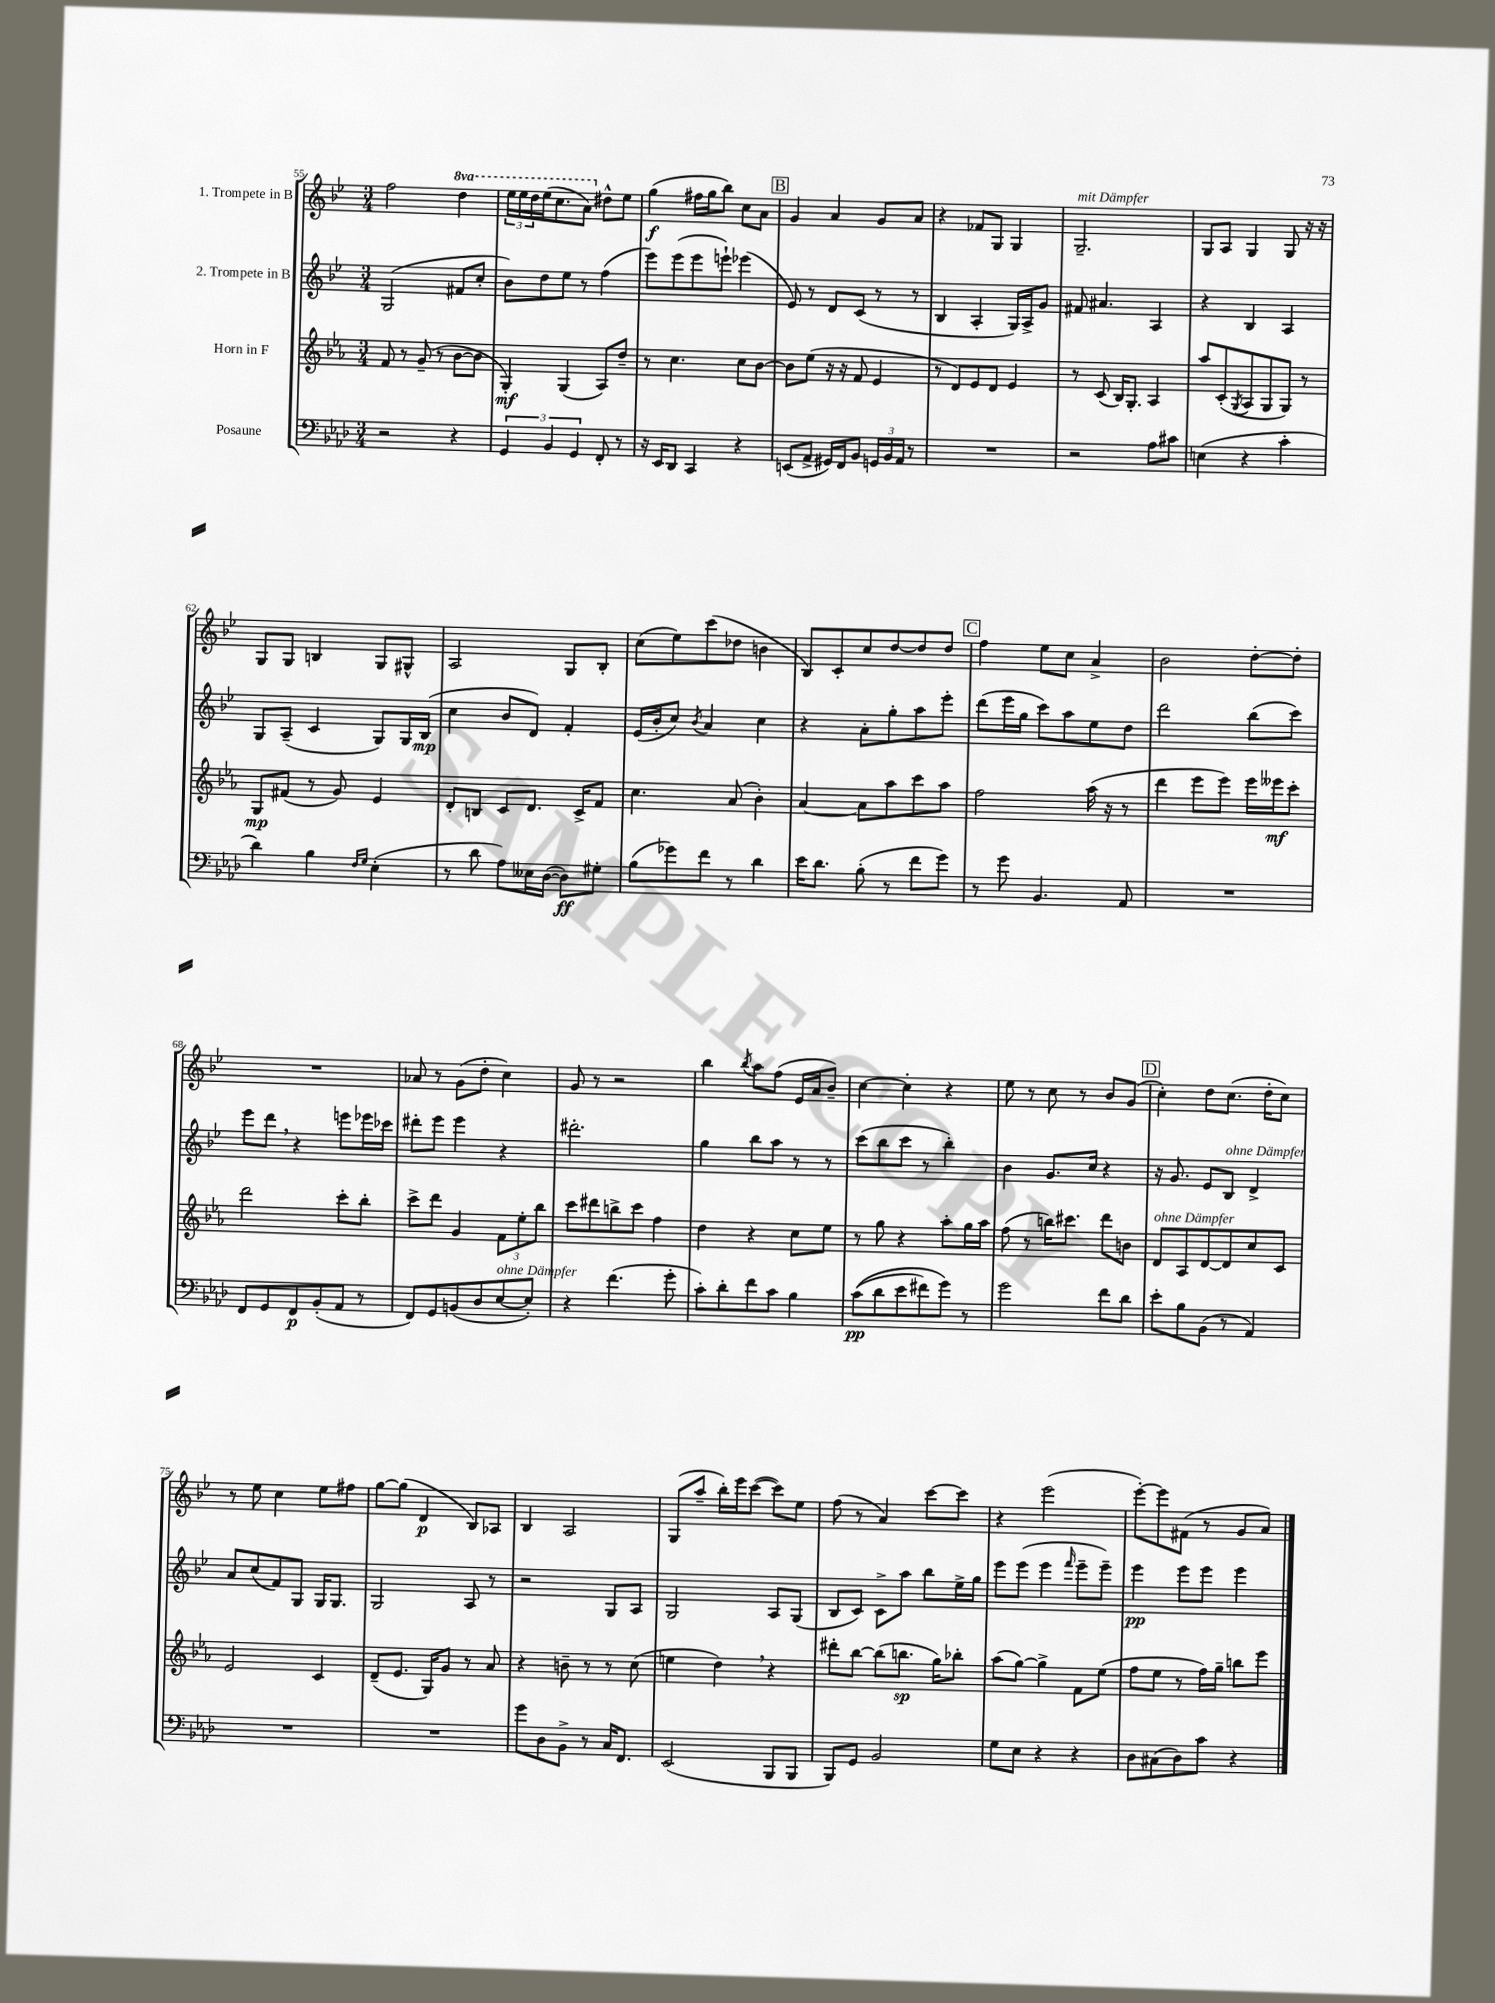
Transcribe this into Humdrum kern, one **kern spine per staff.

**kern	**dynam	**kern	**dynam	**kern	**dynam	**kern	**dynam
*part4	*part4	*part3	*part3	*part2	*part2	*part1	*part1
*staff4	*staff4	*staff3	*staff3	*staff2	*staff2	*staff1	*staff1
*I"Posaune	*	*I"Horn in F	*	*I"2. Trompete in B	*	*I"1. Trompete in B	*
*clefF4	*	*clefG2	*	*clefG2	*	*clefG2	*
*k[b-e-a-d-]	*	*k[b-e-a-]	*	*k[b-e-]	*	*k[b-e-]	*
*M3/4	*	*M3/4	*	*M3/4	*	*M3/4	*
=55	=55	=55	=55	=55	=55	=55	=55
2r	.	8f/	.	(2G/	.	2ff\	.
.	.	8r	.	.	.	.	.
.	.	(8g~/	.	.	.	.	.
.	.	8r	.	.	.	.	.
*	*	*	*	*	*	*8va	*
4r	.	[8b-\L	.	8f#X/L	.	4ddd\	.
.	.	8b-\J]	.	8cc'/J	.	.	.
=56	=56	=56	=56	=56	=56	=56	=56
6GG/	.	4G'/)	mf	8b-\L)	.	24eee-\LL	.
.	.	.	.	.	.	24eee-\	.
.	.	.	.	.	.	24ddd\	.
.	.	.	.	8dd\	.	(16eee-\J	.
6BB-/	.	.	.	.	.	.	.
.	.	.	.	.	.	8.ccc\	.
.	.	(4G/	.	8ee-\J	.	.	.
6GG/	.	.	.	.	.	.	.
.	.	.	.	8r	.	8aa\J)	.
*	*	*	*	*	*	*X8va	*
8FF'/	.	8A-/L)	.	(4ff\	.	8dd#X^^\L	.
8r	.	8dd~/J	.	.	.	8ee-\J	.
=57	=57	=57	=57	=57	=57	=57	=57
16r	.	8r	.	8eee-\L)	.	(4gg\	f
16EE-/KL	.	.	.	.	.	.	.
8DD-/J	.	4.cc\	.	(8eee-\	.	.	.
4CC/	.	.	.	8eee-\	.	16ff#X\LL	.
.	.	.	.	.	.	16gg\J	.
.	.	.	.	8eeen`\J)	.	8bb-\J)	.
4r	.	8cc\L	.	(4eee-X\	.	8cc\L	.
.	.	[8b-\J	.	.	.	8a\J	.
!!LO:REH:place=s1:t=B
=58	=58	=58	=58	=58	=58	=58	=58
(8EEn/L	.	8b-\L]	.	8e-/)	.	4g/	.
8AA-^/J	.	(8ee-\J	.	8r	.	.	.
16GG#X/LL)	.	16r	.	8d/L	.	4a/	.
16FF/J	.	16r	.	.	.	.	.
8BB-/J	.	8f/	.	(8c/J	.	.	.
24GGn/LL	.	4e-/	.	8r	.	8g/L	.
24BB-/	.	.	.	.	.	.	.
24AA-/JJ	.	.	.	.	.	.	.
8r	.	.	.	8r	.	8a/J	.
=59	=59	=59	=59	=59	=59	=59	=59
2.r	.	8r	.	4B-/	.	4r	.
.	.	8d/L)	.	.	.	.	.
.	.	8e-/	.	4A'/	.	8f-X/L	.
.	.	8d/J	.	.	.	8G/J	.
.	.	4e-/	.	16G/LL)	.	4G/	.
.	.	.	.	16A^/J	.	.	.
.	.	.	.	8g/J	.	.	.
=60	=60	=60	=60	=60	=60	=60	=60
!	!	!	!	!	!	!LO:TX:a:i:t=mit Dämpfer	!
2r	.	8r	.	8f#X/	.	2.G~/	.
.	.	(8c/	.	4.a#X/	.	.	.
.	.	16B-/KL)	.	.	.	.	.
.	.	8.G'/J	.	.	.	.	.
8A-\L	.	4A-/	.	4A/	.	.	.
8c#X\J	.	.	.	.	.	.	.
=61	=61	=61	=61	=61	=61	=61	=61
(4En\	.	8aa-/L	.	4r	.	8G/L	.
.	.	(8c'/	.	.	.	8A/J	.
.	.	8qG/	.	.	.	.	.
4r	.	8A-/	.	4B-/	.	4G/	.
.	.	8G/	.	.	.	.	.
4c'\	.	8G/J)	.	4A/	.	8G/	.
.	.	8r	.	.	.	16r	.
.	.	.	.	.	.	16r	.
!!LO:LB:g=z
=62	=62	=62	=62	=62	=62	=62	=62
4d-\)	.	8G/L	mp	8G/L	.	8G/L	.
.	.	(8f#X/J	.	(8A~/J	.	8G/J	.
4B-\	.	8r	.	4c/	.	4Bn/	.
.	.	8g/)	.	.	.	.	.
16qqF/LL	.	.	.	.	.	.	.
16qqG/JJ	.	.	.	.	.	.	.
(4E-'\	.	4e-/	.	8G/L)	.	8G/L	.
.	.	.	.	16G/L	.	8G#X^^/J	.
.	.	.	.	(16B-/JJ	mp	.	.
=63	=63	=63	=63	=63	=63	=63	=63
8r	.	8d'/L	.	4cc\	.	2A/	.
8d-\	.	8Bn/J	.	.	.	.	.
8A-\L)	.	8c/L	.	8b-/L	.	.	.
16E--X\L	.	8.d/J	.	8d/J)	.	.	.
([16D-\JJ	.	.	.	.	.	.	.
8D-\L])	ff	.	.	4f'/	.	8G/L	.
.	.	16c^/KL	.	.	.	.	.
8G#X'\J	.	8f/J	.	.	.	8B-'/J	.
=64	=64	=64	=64	=64	=64	=64	=64
(8B-\L	.	4.cc\	.	(16e-/LL	.	(8cc\L	.
.	.	.	.	16b-'/J	.	.	.
8g-X\)	.	.	.	8cc/J)	.	8ee-\)	.
.	.	.	.	8qb-/	.	.	.
8f\J	.	.	.	4a/	.	(8ccc\	.
8r	.	(8a-/	.	.	.	8dd-X\J	.
4d-\	.	4b-'\)	.	4cc\	.	4bn\	.
=65	=65	=65	=65	=65	=65	=65	=65
16e-\KL	.	[4a-/	.	4r	.	8B-/L)	.
8.d-\J	.	.	.	.	.	.	.
.	.	.	.	.	.	8c'/	.
(8B-'\	.	8a-\L]	.	8a'\L	.	8cc/	.
8r	.	8aa-\	.	8gg'\	.	[8dd/	.
8f\L	.	8ccc\	.	8aa\	.	8dd/]	.
8g\J)	.	8aa-\J	.	8eee-'\J	.	8dd/J	.
!!LO:REH:place=s1:t=C
=66	=66	=66	=66	=66	=66	=66	=66
8r	.	2ff\	.	(8ddd\L	.	4ff\	.
8g\	.	.	.	16eee-\L	.	.	.
.	.	.	.	16gg\JJ	.	.	.
4.BB-/	.	.	.	8ccc\L)	.	8ee-\L	.
.	.	.	.	8aa\	.	8cc\J	.
.	.	(16aa-\	.	8ee-\	.	4a^/	.
.	.	16r	.	.	.	.	.
8AA-/	.	8r	.	8dd\J	.	.	.
=67	=67	=67	=67	=67	=67	=67	=67
2.r	.	4ddd\	.	2ddd\	.	2b-\	.
.	.	8eee-\L	.	.	.	.	.
.	.	8eee-\J)	.	.	.	.	.
.	.	16eee-\LL	.	(8bb-\L	.	[8dd'\L	.
.	.	16eee--X\J	mf	.	.	.	.
.	.	8ccc'\J	.	8ccc\J)	.	8dd'\J]	.
!!LO:LB:g=z
=68	=68	=68	=68	=68	=68	=68	=68
8FF/L	.	2ddd\	.	8eee-\L	.	2.r	.
8GG/	.	.	.	8ddd,\J	.	.	.
8FF/	p	.	.	4r	.	.	.
(8BB-'/	.	.	.	.	.	.	.
8AA-/J	.	8ccc'\L	.	8eeen\L	.	.	.
8r	.	8bb-'\J	.	16eee-X\L	.	.	.
.	.	.	.	16ccc-X\JJ	.	.	.
=69	=69	=69	=69	=69	=69	=69	=69
8FF/L)	.	8ccc^\L	.	8ddd#X'\L	.	8a-X/	.
8GG/	.	8ddd\J	.	8eee-\J	.	8r	.
(8BBn/	.	4g/	.	4eee-\	.	(8g\L	.
8D-/	.	.	.	.	.	8dd'\J	.
!LO:TX:a:i:t=ohne Dämpfer	!	!	!	!	!	!	!
[8E-/	.	12f\L	.	4r	.	4cc\)	.
.	.	12ee-'\	.	.	.	.	.
8E-'/J])	.	.	.	.	.	.	.
.	.	12bb-\J	.	.	.	.	.
=70	=70	=70	=70	=70	=70	=70	=70
4r	.	8ccc\L	.	2.ddd#X'\	.	8g/	.
.	.	8ddd#X\	.	.	.	8r	.
(4.f\	.	8bbn^\	.	.	.	2r	.
.	.	8ccc\J	.	.	.	.	.
.	.	4ff\	.	.	.	.	.
8g'\	.	.	.	.	.	.	.
=71	=71	=71	=71	=71	=71	=71	=71
8c'\L)	.	4dd\	.	4gg\	.	4bb-\	.
8d-'\	.	.	.	.	.	.	.
.	.	.	.	.	.	8qbb-/	.
8f\	.	4r	.	8bb-\L	.	8aa\L	.
8c\J	.	.	.	8aa\J	.	(8ff\J	.
4B-\	.	8cc\L	.	8r	.	16e-/LL	.
.	.	.	.	.	.	16a/J	.
.	.	8ee-\J	.	8r	.	8b-~/J)	.
=72	=72	=72	=72	=72	=72	=72	=72
((8c\L	pp	8r	.	(8ccc\L	.	[4cc\	.
8d-\	.	8gg\	.	8bb-\	.	.	.
8e-\	.	4r	.	8ccc\J	.	4cc'\]	.
8f#X\)	.	.	.	8r	.	.	.
8g\J)	.	8aa-'\L	.	4bb-'\)	.	4r	.
8r	.	16gg\L	.	.	.	.	.
.	.	16aa-\JJ	.	.	.	.	.
=73	=73	=73	=73	=73	=73	=73	=73
2g\	.	(8ff\	.	4b-\	.	8ee-\	.
.	.	8r	.	.	.	8r	.
.	.	16bbn\KL)	.	8.g/L	.	8cc\	.
.	.	8.ccc#X\J	.	.	.	.	.
.	.	.	.	.	.	8r	.
.	.	.	.	16cc/Jk	.	.	.
8f\L	.	8ddd\L	.	4r	.	8b-/L	.
8d-\J	.	8bn\J	.	.	.	(8g/J	.
!!LO:REH:place=s1:t=D
=74	=74	=74	=74	=74	=74	=74	=74
!	!	!LO:TX:a:i:t=ohne Dämpfer	!	!	!	!	!
8e-'\L	.	8d/L	.	16r	.	4cc'\)	.
.	.	.	.	8.g/	.	.	.
8B-\	.	8A-/	.	.	.	.	.
(8BB-\J	.	[8d/	.	8e-/L	.	8dd\L	.
!	!	!	!	!LO:TX:a:i:t=ohne Dämpfer	!	!	!
8r	.	8d/]	.	8B-/J	.	(8.cc\J	.
4AA-/)	.	8cc/	.	4d^/	.	.	.
.	.	.	.	.	.	16dd'\KL	.
.	.	8c/J	.	.	.	8cc\J)	.
!!LO:LB:g=z
=75	=75	=75	=75	=75	=75	=75	=75
2.r	.	2e-/	.	8a/L	.	8r	.
.	.	.	.	(8cc/	.	8ee-\	.
.	.	.	.	8f/)	.	4cc\	.
.	.	.	.	8G/J	.	.	.
.	.	4c/	.	16G/KL	.	8ee-\L	.
.	.	.	.	8.G/J	.	.	.
.	.	.	.	.	.	8ff#X\J	.
=76	=76	=76	=76	=76	=76	=76	=76
2.r	.	(8d~/L	.	2G/	.	[8gg\L	.
.	.	8.e-/J	.	.	.	(8gg\J]	.
.	.	.	.	.	.	4d/	p
.	.	16G/KL)	.	.	.	.	.
.	.	8g/J	.	.	.	.	.
.	.	8r	.	8A/	.	8B-/L)	.
.	.	8a-/	.	8r	.	8A-X/J	.
=77	=77	=77	=77	=77	=77	=77	=77
8g\L	.	4r	.	2r	.	4B-/	.
8D-\	.	.	.	.	.	.	.
8BB-^\J	.	8bn~\	.	.	.	2A/	.
8r	.	8r	.	.	.	.	.
16C/KL	.	8r	.	8G/L	.	.	.
8.FF/J	.	.	.	.	.	.	.
.	.	(8cc\	.	8A/J	.	.	.
=78	=78	=78	=78	=78	=78	=78	=78
(2EE-/	.	4een\	.	2G/	.	(8G/L	.
.	.	.	.	.	.	8aa~/J	.
.	.	4dd,\)	.	.	.	16bb-'\LL)	.
.	.	.	.	.	.	16eee-\J	.
.	.	.	.	.	.	([8ccc\J	.
8BBB-/L	.	4r	.	8A/L	.	8ccc\L])	.
8BBB-/J	.	.	.	(8G/J	.	8ee-\J	.
=79	=79	=79	=79	=79	=79	=79	=79
8BBB-/L)	.	8ddd#X'\L	.	8B-/L	.	(8ff\	.
8GG/J	.	[8bb-\J	.	8c/J)	.	8r	.
2BB-/	.	(8bb-\L]	.	8c^\L	.	4a/)	.
.	.	8.bbn\J	sp	8aa\J	.	.	.
.	.	.	.	8bb-\L	.	[8ccc\L	.
.	.	16gg\KL)	.	.	.	.	.
.	.	8bb-X'\J	.	16ee-^\L	.	8ccc\J]	.
.	.	.	.	16gg\JJ	.	.	.
=80	=80	=80	=80	=80	=80	=80	=80
8G\L	.	(8aa-\L	.	8eee-\L	.	4r	.
8E-\J	.	[8gg\J)	.	(8eee-\J	.	.	.
4r	.	4gg^\]	.	4eee-\	.	(2eee-\	.
.	.	.	.	16qqfff/	.	.	.
4r	.	8f\L	.	8eee-~\L	.	.	.
.	.	(8ee-\J	.	8eee-~\J)	.	.	.
=81	=81	=81	=81	=81	=81	=81	=81
8D-\L	.	8ff\L	.	4eee-\	pp	[8eee-'\L)	.
(8C#X\	.	8ee-\J	.	.	.	8eee-\]	.
8D-\)	.	8r	.	8eee-\L	.	(8f#X\J	.
8c\J	.	16ff\LL)	.	8eee-\J	.	8r	.
.	.	16gg~\JJ	.	.	.	.	.
4r	.	8bbn\L	.	4eee-\	.	8g/L	.
.	.	8eee-\J	.	.	.	8a/J)	.
==	==	==	==	==	==	==	==
*-	*-	*-	*-	*-	*-	*-	*-
